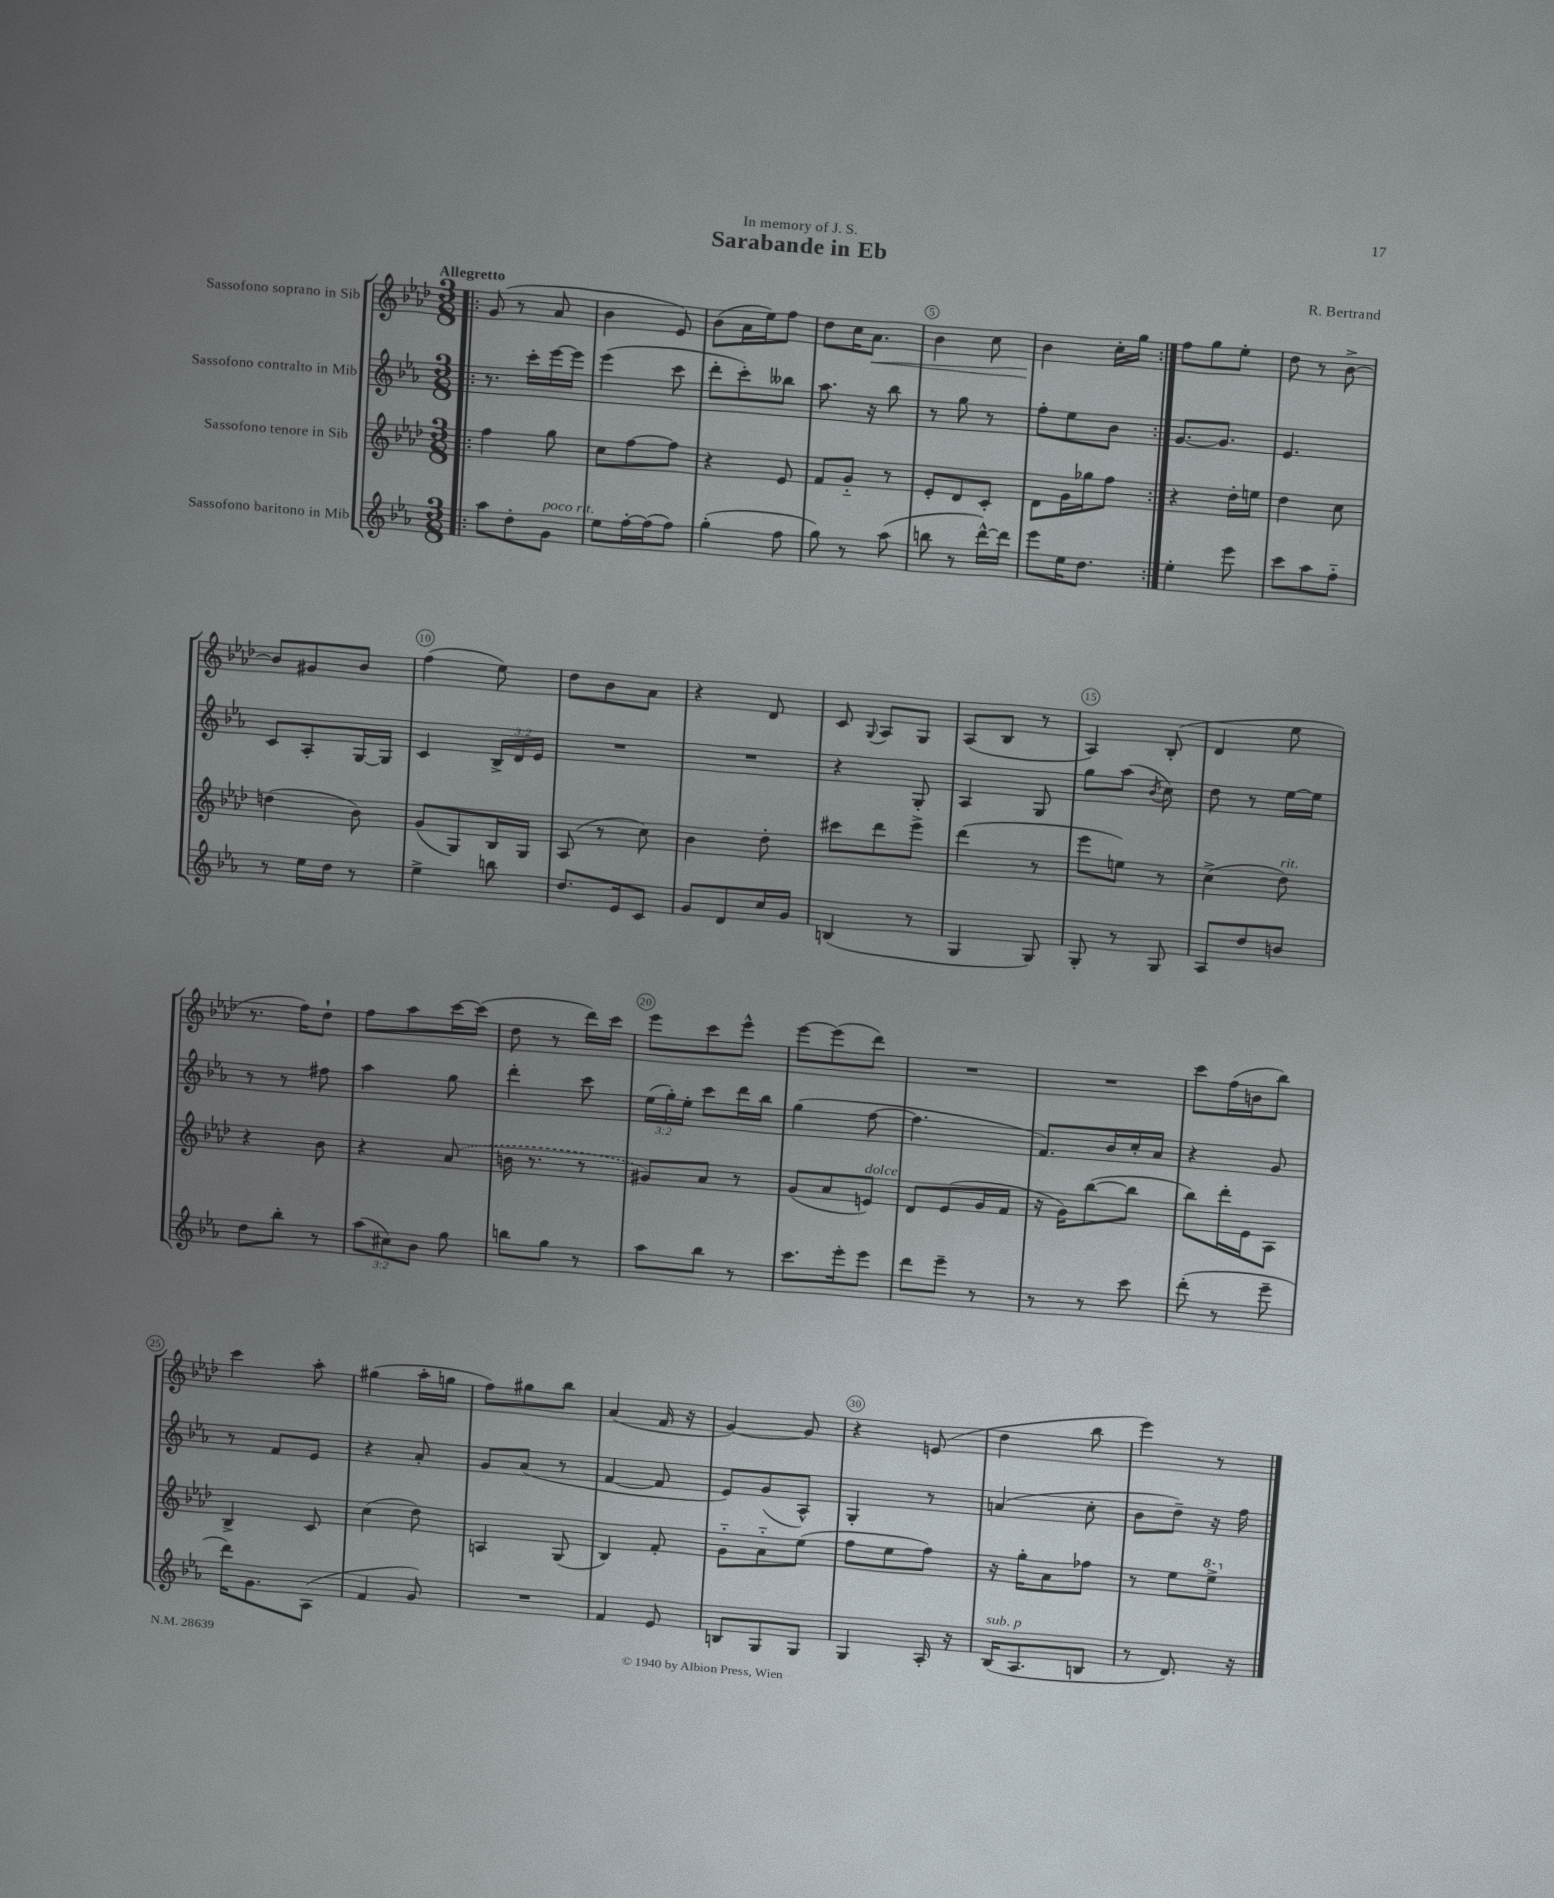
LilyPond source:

\header { title = "Sarabande in Eb" composer = "R. Bertrand" dedication = "In memory of J. S." }
<<
\new StaffGroup <<
\new Staff = "s0" \with { instrumentName = "Sassofono soprano in Sib" } {
    \clef treble \key aes \major \numericTimeSignature \time 3/8 \tempo "Allegretto"
    \autoBeamOff \repeat volta 2 { \bar ".|:" g'8( r8 aes'8 |
    bes'4 ees'8) |
    bes'8[( aes'16 ees''16) f''8] |
    des''8[ c''16 aes'8.]\< |
    bes'4 c''8 |
    bes'4\! c''16[-. g''16] | }
    f''8[ g''8 ees''8]-. |
    des''8 r8 bes'8~-> |
    bes'8[ gis'8 bes'8] |
    f''4( ees''8) |
    des''8[ bes'8 aes'8] |
    r4 des'8 |
    c'8 \appoggiatura { g8 } aes8[ g8] |
    aes8[( bes8] r8 |
    aes4) bes8-.( |
    des'4 ees''8 |
    r8. f''16[) des''8]-! |
    f''8[ aes''8 c'''16~ c'''16]( |
    des''8 r8 des'''16[) c'''16] |
    ees'''8[ c'''8 ees'''8]-^ |
    ees'''8[~ ees'''8( des'''8]) |
    R4. |
    R4. |
    c'''8[ f''16( b'16 bes''8]) |
    c'''4 aes''8-. |
    gis''4( aes''16[-. g''16] |
    f''8[) gis''8 bes''8] |
    aes'4( f'16 r16 |
    g'4~) g'8 |
    r4 e'8( |
    des''4 bes''8 |
    ees'''4) r8 \bar "|." |
}
\new Staff = "s1" \with { instrumentName = "Sassofono contralto in Mib" } {
    \clef treble \key ees \major \numericTimeSignature \time 3/8 \override Staff.TupletNumber.text = #tuplet-number::calc-fraction-text
    \autoBeamOff \repeat volta 2 { \bar ".|:" r8. c'''16[-. ees'''16~ ees'''16] |
    ees'''4( c'''8 |
    d'''8[-. c'''8-.) beses''8] |
    aes''8. r16 bes''8 |
    r8 g''8 r8 |
    f''8[-. ees''8 bes'8] | }
    g'8.[~ g'8.] |
    ees'4. |
    c'8[ aes8-. g16~ g16] |
    c'4 \tuplet 3/2 { bes16[-> d'16 ees'16] } |
    R4. |
    R4. |
    r4 g8-. |
    aes4 g8 |
    g''8[ aes''8]( \acciaccatura { bes'8 } c''8) |
    d''8 r8 ees''16[~ ees''16] |
    r8 r8 fis''8 |
    aes''4 g''8 |
    d'''4-. c'''8 |
    \tuplet 3/2 { ees''16[( g''16-.) ees''16]-. } c'''8[ d'''16 bes''16] |
    g''4( f''8~ |
    f''4. |
    f'8.[) bes'16 c''16-. aes'16] |
    r4 g'8 |
    r8 f'8[ ees'8] |
    r4 aes'8-. |
    g'8[ aes'8]( r8 |
    f'4~ f'8 |
    ees'8[) g'8( aes8]-^) |
    g4-. r8 |
    a'4( c''8-. |
    bes'8[ d''8]--) r16 f''16 \bar "|." |
}
\new Staff = "s2" \with { instrumentName = "Sassofono tenore in Sib" } {
    \clef treble \key aes \major \numericTimeSignature \time 3/8
    \autoBeamOff \repeat volta 2 { \bar ".|:" f''4 g''8 |
    c''8[ f''8~ f''8] |
    r4 ees'8 |
    f'8[ g'8]-_ r8 |
    ees'8[-. des'8 c'8]-. |
    des'8[ g'16 ges''16 f''8] | }
    r4 des''16[-. e''16] |
    des''4 c''8 |
    d''4( bes'8) |
    g'8[( g8) bes16 g16] |
    aes8( r8 c''8) |
    bes'4 des''8-. |
    cis'''8[ des'''8 ees'''8]-> |
    des'''4( r8 |
    ees'''8[ e''8]) r8 |
    c''4->( des''8^\markup { \italic "rit." }) |
    r4 bes'8 |
    r4 \once \slurDashed aes'8( |
    b'16 r8. r8 |
    gis'8[) aes'8] r8 |
    g'8[( aes'8 e'8]^\markup { \italic "dolce" }) |
    des'8[ ees'8( g'16 f'16] |
    r16 g'16[) bes''8~( bes''8] |
    bes''8[) des'''16-. ees'16 aes8] |
    bes4-> c'8 |
    c''4( des''8) |
    a4 g8( |
    bes4) f'8-. |
    g'8[-_ aes'8-_ ees''8]( |
    f''8[ ees''8 f''8]) |
    r16 g''16[-. aes'8 fes''8] |
    r8 ees''8[ \ottava #1 ees'''8]-> \ottava #0 \bar "|." |
}
\new Staff = "s3" \with { instrumentName = "Sassofono baritono in Mib" } {
    \clef treble \key ees \major \numericTimeSignature \time 3/8 \override Staff.TupletNumber.text = #tuplet-number::calc-fraction-text
    \autoBeamOff \repeat volta 2 { \bar ".|:" aes''8[ d''8-. g'8]^\markup { \italic "poco rit." } |
    ees''8[ f''16~-. f''16( f''8]) |
    g''4-.( f''8 |
    g''8) r8 aes''8( |
    b''8 r8 d'''16[~-^) d'''16] |
    ees'''8[ ees''16 d''8.] | }
    ees''4-. ees'''8 |
    c'''8[ aes''8 f''8]-_ |
    r8 ees''16[ d''16] r8 |
    ees''4-> b''8 |
    d''8.[ ees'16 c'8] |
    g'8[ d'8 c''16 g'16] |
    b4( r8 |
    g4 g8) |
    g8-. r8 g8 |
    aes8[ d''8 b'8] |
    d''8[ bes''8]-. r8 |
    \tuplet 3/2 { aes''8[( cis''8) bes'8] } g''8 |
    b''8[ g''8] r8 |
    aes''8[ bes''8] r8 |
    c'''8.[ ees'''16-. ees'''8] |
    d'''8[ ees'''8]-- r8 |
    r8 r8 c'''8 |
    d'''8-.( r8 ees'''8-- |
    d'''16[) g'8. aes8]( |
    f'4 g'8) |
    R4. |
    f'4 ees'8 |
    b8[ g8 g8] |
    g4 aes16-. r16 |
    bes16[^\markup { \italic "sub. p" }( aes8. b8] |
    r8 d'8.) r16 \bar "|." |
}
>>
>>
\layout { \context { \Score \override BarNumber.break-visibility = ##(#f #t #t) barNumberVisibility = #(every-nth-bar-number-visible 5) \override BarNumber.stencil = #(make-stencil-circler 0.1 0.3 ly:text-interface::print) } }
